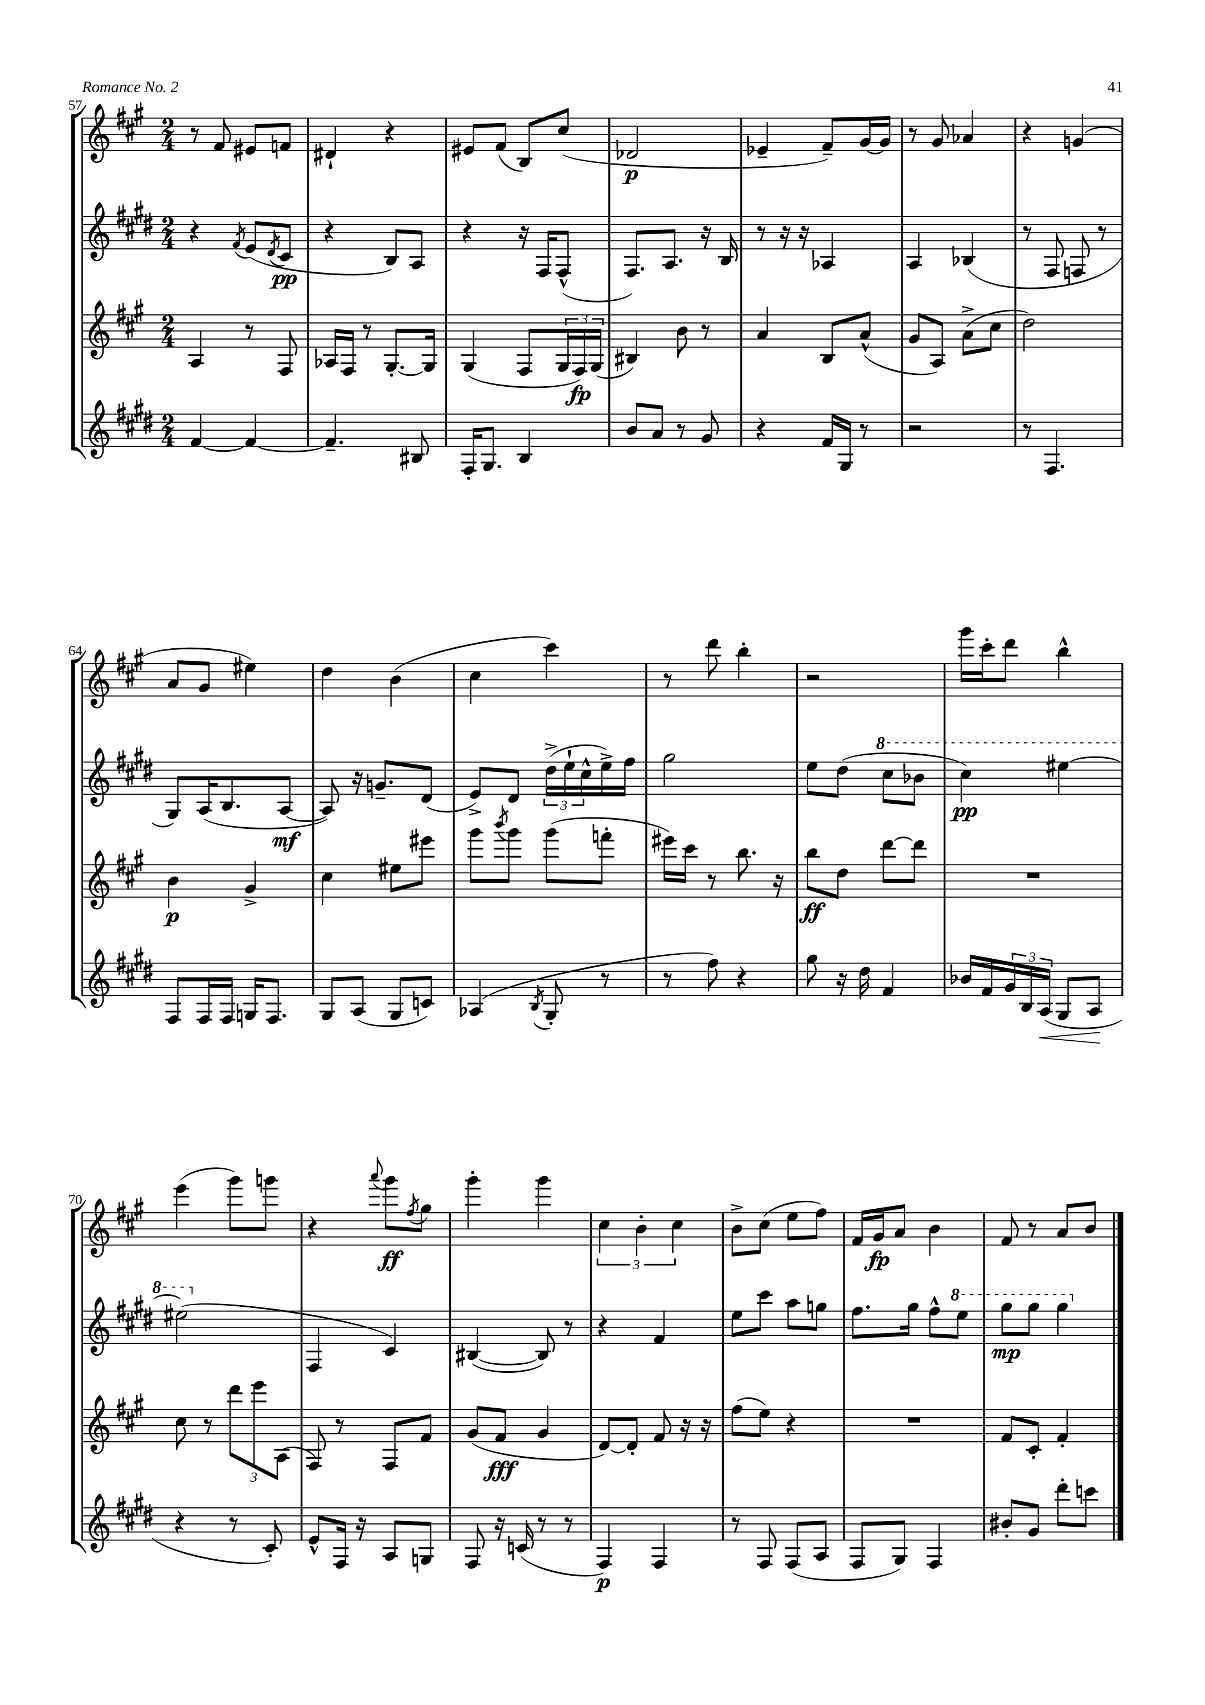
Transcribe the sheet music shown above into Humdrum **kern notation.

**kern	**kern	**kern	**kern
*staff4	*staff3	*staff2	*staff1
*clefG2	*clefG2	*clefG2	*clefG2
*k[f#c#g#d#]	*k[f#c#g#]	*k[f#c#g#d#]	*k[f#c#g#]
*M2/4	*M2/4	*M2/4	*M2/4
[4f#	4A	4r	8r
.	.	.	8f#
.	.	8qf#	.
4f#_	8r	(8e	8e#
.	.	8qd#	.
.	8F#	8c#	8f
=	=	=	=
4.f#~]	16A-	4r	4d#`
.	16F#	.	.
.	8r	.	.
.	[8.G#'	8B)	4r
8B#	.	8A	.
.	16G#]	.	.
=	=	=	=
16F#'	(4G#	4r	8e#
8.G#	.	.	.
.	.	.	(8f#
4B	8F#	16r	8B)
.	.	16F#	.
.	24G#	(8F#^^	(8cc#
.	24F#)	.	.
.	(24G#	.	.
=	=	=	=
8b	4B#)	8.F#)	2d-
8a	.	.	.
.	.	8.A	.
8r	8b	.	.
8g#	8r	16r	.
.	.	16B	.
=	=	=	=
4r	4a	8r	4e-~
.	.	16r	.
.	.	16r	.
16f#	8B	4A-	8f#~)
16G#	.	.	.
8r	(8a^^	.	[16g#
.	.	.	16g#]
=	=	=	=
2r	8g#	4A	8r
.	8A)	.	8g#
.	(8a^	(4B-	4a-
.	8cc#	.	.
=	=	=	=
8r	2dd)	8r	4r
4.F#	.	8F#	.
.	.	8F	(4g
.	.	8r	.
=	=	=	=
8F#	4b	8G#)	8a
16F#	.	(16A	8g#
16F#	.	8.B	.
16G	4g#^	.	4ee#)
8.F#	.	.	.
.	.	[8A	.
=	=	=	=
8G#	4cc#	8A])	4dd
(8A	.	16r	.
.	.	8.g~	.
8G#	8ee#	.	(4b
8c)	8eee#	(8d#	.
=	=	=	=
(4A-	8ggg#	8e^)	4cc#
.	8qbbb	.	.
.	8ggg#	8d#	.
8qB	.	.	.
8G#'	(8ggg#	(24dd#^	4ccc#)
.	.	24ee`	.
.	.	24cc#^^	.
8r	8fff'	16ee^)	.
.	.	16ff#	.
=	=	=	=
8r	16eee#)	2gg#	8r
.	16ccc#	.	.
8ff#)	8r	.	8ddd
4r	8.bb	.	4bb'
.	16r	.	.
=	=	=	=
8gg#	8bb	8ee	2r
16r	8dd	(8dd#	.
16dd#	.	.	.
4f#	[8ddd	8ccc#	.
.	8ddd]	8bb-	.
=	=	=	=
16b-	2r	4ccc#)	16ggg#
16f#	.	.	16ccc#'
24g#	.	.	8ddd
24B	.	.	.
(24A	.	.	.
8G#	.	[4eee#	4bb^^
8A	.	.	.
=	=	=	=
4r	8cc#	(2eee#]	(4eee
.	8r	.	.
8r	12ddd	.	8ggg#)
.	12eee	.	.
8c#')	.	.	8ggg
.	(12A	.	.
=	=	=	=
8e^^	8F#)	4F#	4r
16F#	8r	.	.
16r	.	.	.
.	.	.	8qqaaa
8A	8F#	4c#)	8ggg#
.	.	.	8qff#
8G	8f#	.	8gg#
=	=	=	=
8F#	(8g#	([4B#	4ggg#'
16r	8f#	.	.
(16c	.	.	.
8r	4g#	8B#])	4ggg#
8r	.	8r	.
=	=	=	=
4F#)	[8d)	4r	6cc#
.	8d']	.	.
.	.	.	6b'
4F#	8f#	4f#	.
.	.	.	6cc#
.	16r	.	.
.	16r	.	.
=	=	=	=
8r	(8ff#	8ee	8b^
8F#	8ee)	8ccc#	(8cc#
(8F#	4r	8aa	8ee
8A	.	8gg	8ff#)
=	=	=	=
8F#	2r	8.ff#	16f#
.	.	.	16g#
8G#)	.	.	8a
.	.	16gg#	.
4F#	.	8ff#^^	4b
.	.	8eee	.
=	=	=	=
8b#'	8f#	8ggg#	8f#
8g#	8c#'	8ggg#	8r
8ddd#'	4f#'	4ggg#	8a
8ccc	.	.	8b
==	==	==	==
*-	*-	*-	*-
